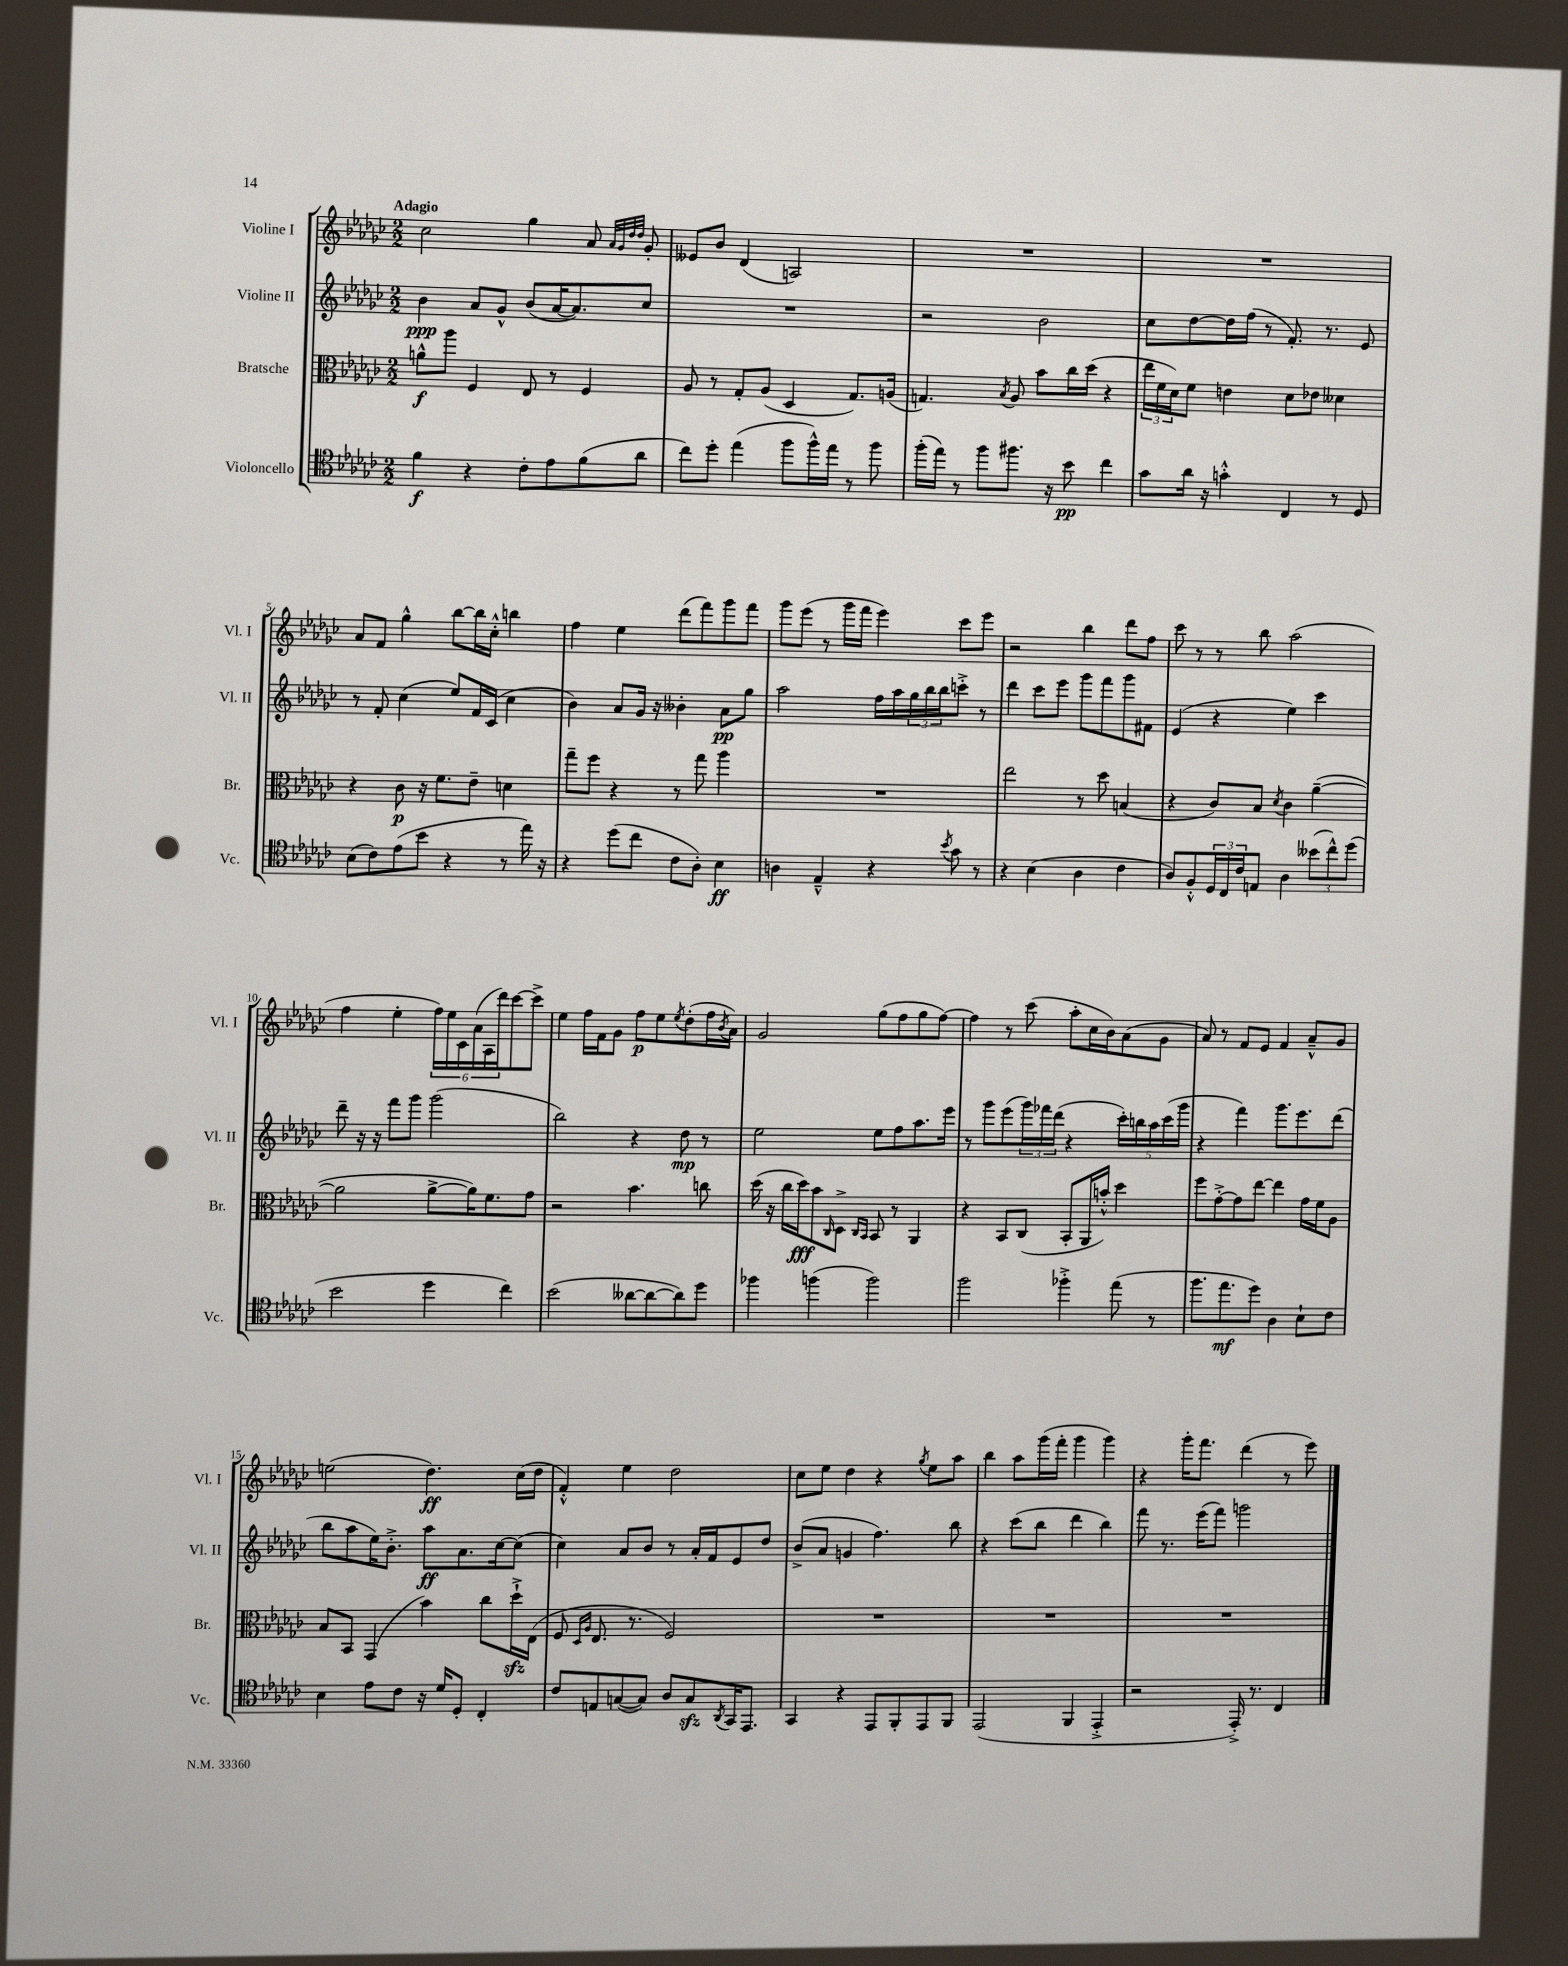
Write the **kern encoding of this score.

**kern	**kern	**kern	**kern
*staff4	*staff3	*staff2	*staff1
*clefC4	*clefC3	*clefG2	*clefG2
*k[b-e-a-d-g-c-]	*k[b-e-a-d-g-c-]	*k[b-e-a-d-g-c-]	*k[b-e-a-d-g-c-]
*M2/2	*M2/2	*M2/2	*M2/2
4f	8a^^	4b-	2cc-
.	8aa-	.	.
4r	4F	8a-	.
.	.	8g-^^	.
8c-'	8E-	(8b-	4gg-
8e-	8r	[16a-	.
.	.	8.a-])	.
(8f	4F	.	8a-
.	.	.	32qqa-
.	.	.	32qqg-
.	.	.	32qqdd-
.	.	.	32qqdd-
8a-	.	8cc-	8g-'
=	=	=	=
8cc-)	8A-	1r	8e--
8dd-'	8r	.	8b-
(4ee-	8G-'	.	(4d-
.	(8A-	.	.
8ff	4D-	.	2A)
16ff^^)	.	.	.
16ee-	.	.	.
8r	8.G-)	.	.
8ff	.	.	.
.	(16A	.	.
=	=	=	=
(16ff'	4.G)	2r	1r
16ee-)	.	.	.
8r	.	.	.
8ff	.	.	.
.	8qB-	.	.
8.ff#	8A-	.	.
.	8b-	2b-	.
16r	.	.	.
8b-	16cc-	.	.
.	(16dd-	.	.
4cc-	4r	.	.
=	=	=	=
8g-	24ee-	8cc-	1r
.	24f	.	.
.	24d-)	.	.
16a-	8f	[8dd-	.
16r	.	.	.
4g'^^	4e	16dd-]	.
.	.	(16ff	.
.	.	8r	.
4C-	8d-	8.f')	.
.	8e-	.	.
.	.	8.r	.
8r	4d--	.	.
8D-	.	8e-	.
=	=	=	=
(8B-	4r	8r	8a-
8c-)	.	8f'	8f
(8e-	8c-	(4cc-	4gg-^^
8b-	16r	.	.
.	8.f	.	.
4r	.	8ee-)	[8bb-
.	8e-~	16f	16bb-]
.	.	(16c-	16cc-'^^
8r	4d	4cc-	4bb
16ee-)	.	.	.
16r	.	.	.
=	=	=	=
4r	8gg-~	4b-)	4ff
.	8ff	.	.
(8dd-	4r	8a-	4ee-
8cc-	.	16g-	.
.	.	16r	.
8c-	8r	4b--'	(8ddd-
8A-')	8gg-	.	8fff)
4B-	4aa-	8a-	8ggg-
.	.	8gg-	8fff
=	=	=	=
4A	1r	2aa-	8ggg-
.	.	.	(8eee-
4E-~^^	.	.	8r
.	.	.	16ggg-
.	.	.	16fff
4r	.	16ff	4eee-)
.	.	16aa-	.
.	.	24gg-	.
.	.	24bb-	.
.	.	24bb-	.
8qb-	.	.	.
8g-	.	8ccc'^	8ccc-
8r	.	8r	8eee-
=	=	=	=
4r	2ee-	4ddd-	2r
(4B-	.	8ccc-	.
.	.	8eee-	.
4A-	8r	8ggg-	4bb-
.	8dd-	8fff	.
4c-	(4B	8ggg-	8ddd-
.	.	8f#	8ff
=	=	=	=
8A-)	4r	(4e-	8ccc-
8F'^^	.	.	8r
24D-	8c-)	4r	8r
24C-	.	.	.
24c-	.	.	.
8E	8B-	.	8bb-
.	8qd-	.	.
4A-	4c-	4ee-)	(2aa-
(12b--	([4a-~	4ccc-	.
12cc-^^)	.	.	.
(12dd-	.	.	.
=	=	=	=
2b-	2a-]	8ddd-~	4ff
.	.	16r	.
.	.	16r	.
.	.	8fff	4ee-'
.	.	8ggg-	.
4dd-	[8a-^	(2ggg-	24ff)
.	.	.	24ee-
.	.	.	24c-
.	16a-])	.	(24a-
.	.	.	24A-
.	8.f	.	.
.	.	.	24ddd-)
4cc-)	.	.	[8ccc-
.	8g-	.	8ccc-^]
=	=	=	=
(2b-	2r	2bb-)	4ee-
.	.	.	16ff
.	.	.	16f
.	.	.	8g-
[8a--	4.b-	4r	8ff
8a--_	.	.	8ee-
.	.	.	8qee-
8a--])	.	8dd-	(8dd-'
8dd-	8cc	8r	16ff
.	.	.	8qb-
.	.	.	16a-)
=	=	=	=
4ff-	(16dd-	2ee-	2g-
.	16r	.	.
.	16cc-	.	.
.	16dd-)	.	.
(4ff	8b-	.	.
.	16qqC-	.	.
.	8D-^	.	.
.	16qqC-	.	.
.	16qqBB-	.	.
2ff)	8BB-	8ee-	(8gg-
.	8r	8ff	8ff
.	4AA-	8.aa-	8gg-
.	.	.	[8ff)
.	.	16eee-	.
=	=	=	=
2ff	4r	8r	4ff]
.	.	8ggg-	.
.	8BB-	(8eee-	8r
.	(8C-	24ggg-)	(8ccc-
.	.	24fff-	.
.	.	(24ddd-	.
4ff-'^	8BB-'	4r	8aa-'
.	16AA-	.	16cc-
.	16b'^^)	.	16b-)
(8ee-	4dd-	20ccc-')	(8a-
.	.	20bb	.
.	.	20aa-	.
8r	.	.	8g-
.	.	(20ccc-	.
.	.	20ggg-	.
=	=	=	=
8.ff	8ff	4r	8a-)
.	[8g-'^	.	8r
8.ee-	.	.	.
.	8g-]	4fff)	8f
8dd-)	[8ee-	.	8e-
4A-	4ee-]	8.ggg-	4f
.	.	8.eee-	.
8B-`	16g-	.	8a-~^^
.	16f	.	.
8c-	8A-	(8ddd-	8g-
=	=	=	=
4B-	8B-	8bb-	(2ee
.	8BB-	8aa-	.
8e-	(4GG-	16ee-)	.
.	.	8.b-'^	.
8c-	.	.	.
16r	4b-)	8aa-	4.dd-)
16d-	.	.	.
8D-'	.	8.a-	.
4C-'	8cc-	.	.
.	.	[16cc-	.
.	16dd-`^	(8cc-]	(16cc-
.	(16E-	.	16dd-
=	=	=	=
8c-	8F	4cc-)	4f'^^)
.	16qqD-	.	.
.	16qqA-	.	.
8E	8.E-	.	.
([8G	.	8a-	4ee-
.	8.r	.	.
8G])	.	8b-	.
8A-	2F)	8r	2dd-
8G	.	16a-'	.
.	.	16f	.
8qAA-	.	.	.
16GG-	.	8e-	.
8.EE-	.	.	.
.	.	8dd-	.
=	=	=	=
4GG-	1r	(8b-^	8cc-
.	.	8a-	8ee-
4r	.	4g	4dd-
8EE-	.	4.ff)	4r
8FF'	.	.	.
.	.	.	8qgg-
8EE-	.	.	8ee-
8FF	.	8bb-	8aa-
=	=	=	=
(2EE-	1r	4r	4bb-
.	.	(8ccc-	8aa-
.	.	8bb-	(16ggg-
.	.	.	16fff'
4FF	.	4ddd-	4ggg-
4EE-'^	.	4bb-)	4ggg-)
=	=	=	=
2r	1r	8fff	4r
.	.	8.r	.
.	.	.	16ggg-'
.	.	(16eee-	8.fff
.	.	8fff)	.
16EE-'^)	.	2ggg	(4ddd-
8.r	.	.	.
4C-	.	.	8r
.	.	.	8eee-)
==	==	==	==
*-	*-	*-	*-
